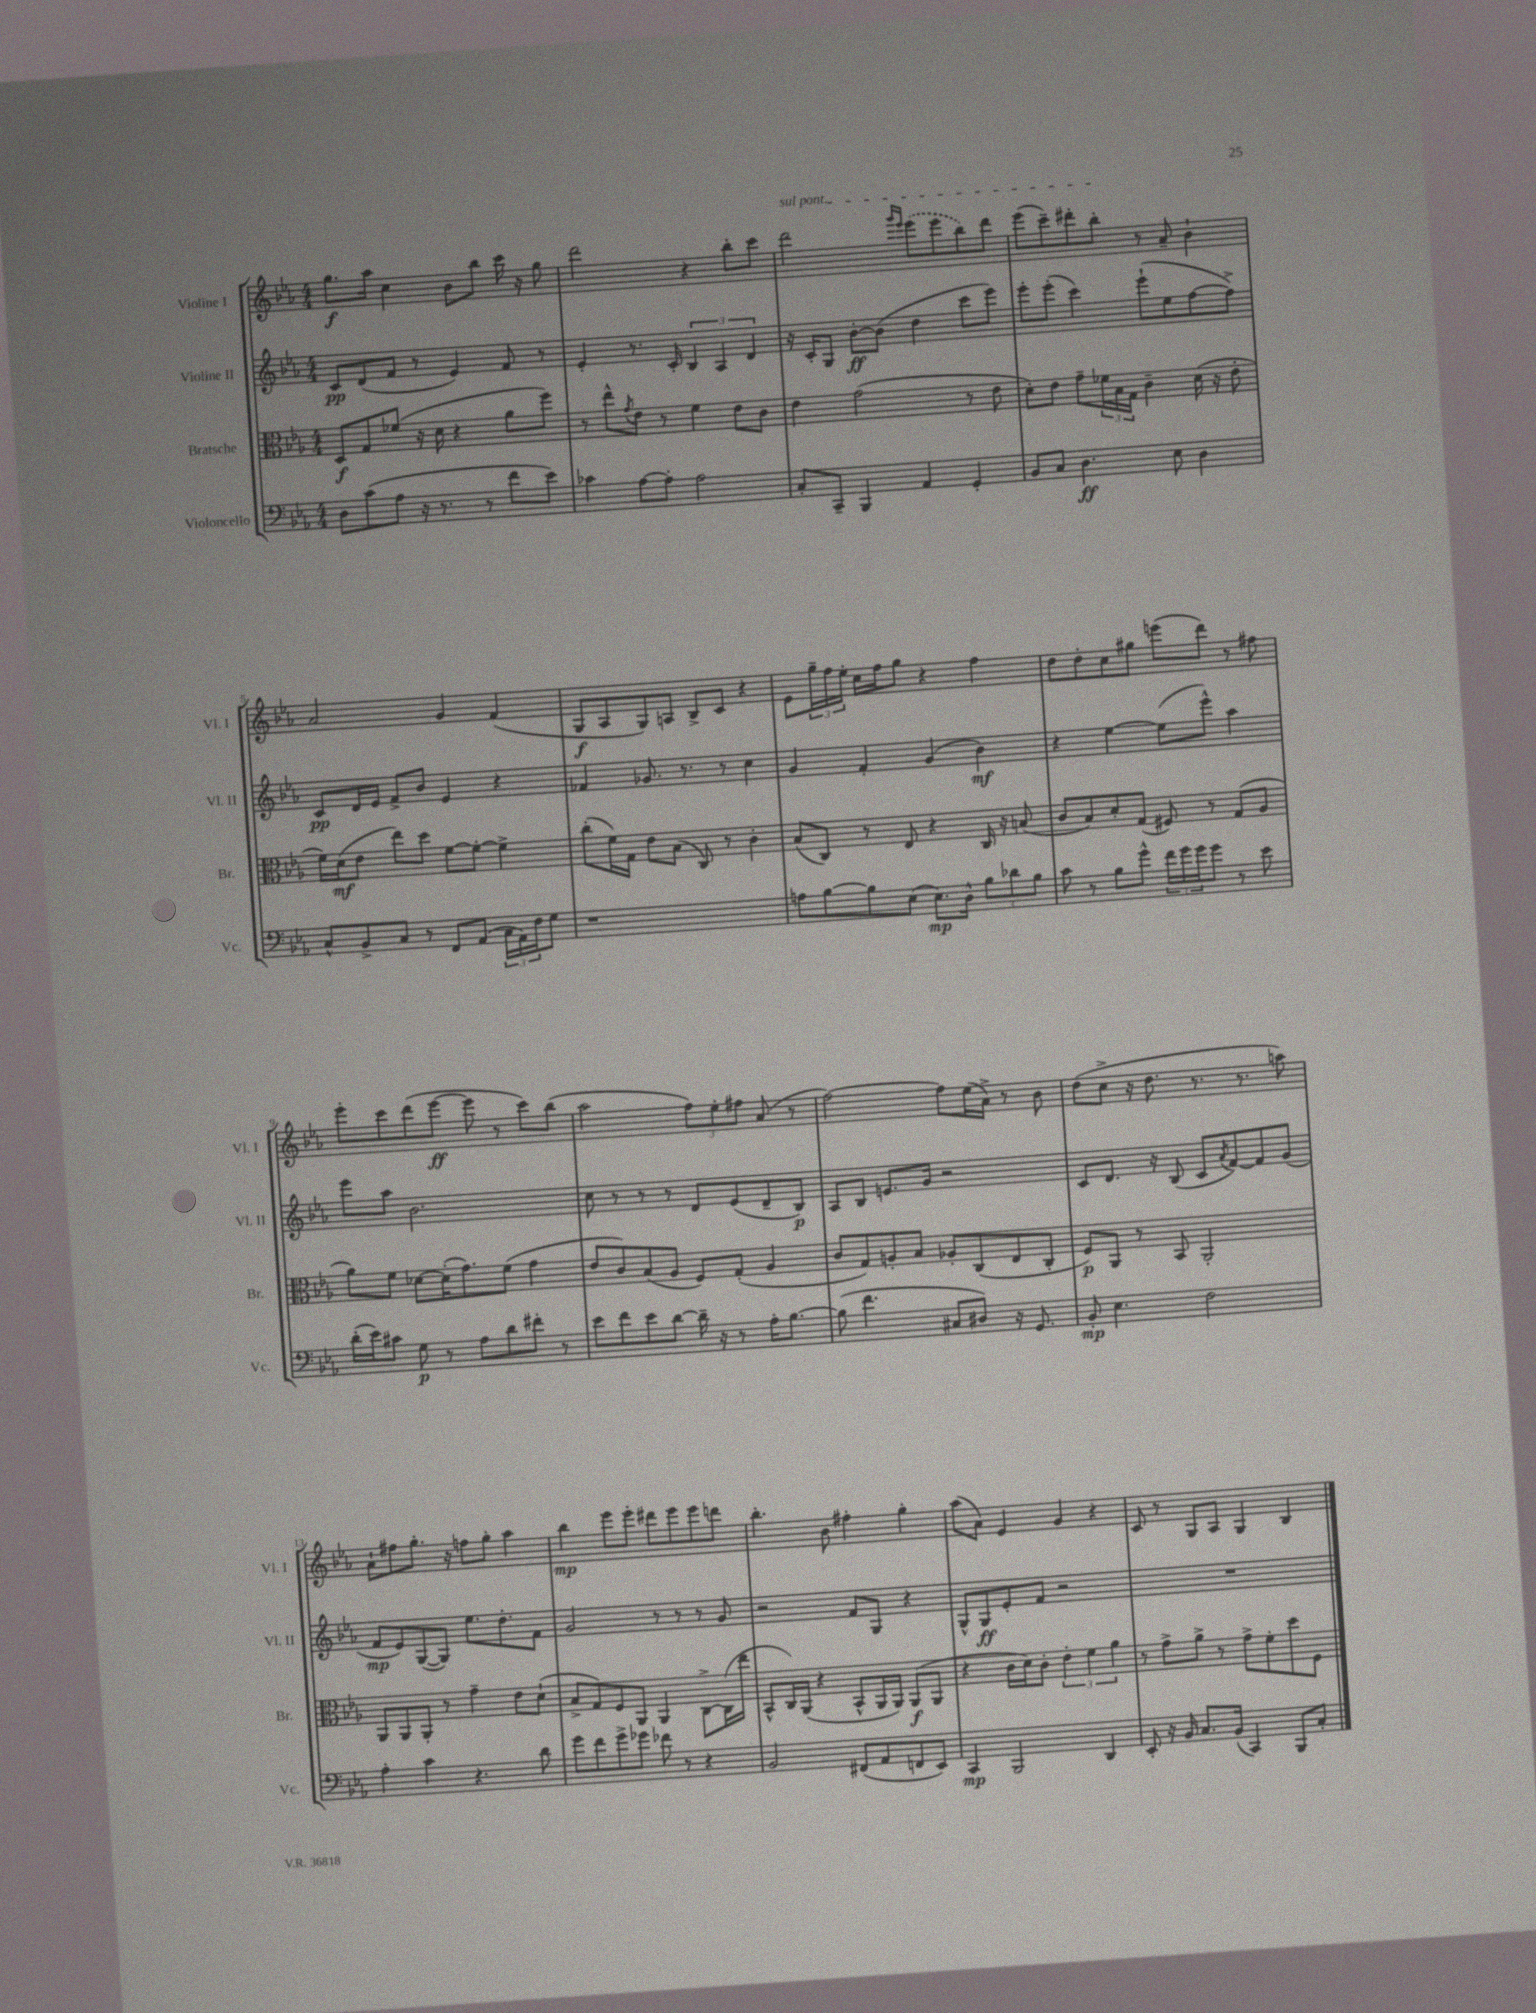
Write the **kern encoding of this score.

**kern	**kern	**kern	**kern
*staff4	*staff3	*staff2	*staff1
*clefF4	*clefC3	*clefG2	*clefG2
*k[b-e-a-]	*k[b-e-a-]	*k[b-e-a-]	*k[b-e-a-]
*M4/4	*M4/4	*M4/4	*M4/4
8D\L	8D/L	8c/L	8.gg\L
(8c\	8G/	(8d/	.
.	.	.	16aa-\Jk
8A-\J	(8f-/J	8f/J	4cc\
16r	16r	8r	.
8.r	16d\	.	.
.	4r	4e-/)	8b-\L
8r	.	.	8bb-\J
8f\L	8a-\L	8f/	16ccc\
.	.	.	16r
8e-\J)	8ff\J)	8r	8gg\
=	=	=	=
4c-\	8r	4e-'/	2ddd\
.	8ee-^^\L	.	.
.	8qg/	.	.
[8A-\L	8e-\J	8.r	.
8A-'\]J	8r	.	.
.	.	16c'/	.
2A-\	4f\	6B-/	4r
.	.	6A-/	.
.	8e-\L	.	8bb-'\L
.	.	6d/	.
.	8c\J	.	8ccc\J
=	=	=	=
8C'/L	4e-\	16r	2ddd\
.	.	16c'/LK	.
8CC~/J	.	8G/J	.
4BBB-/	(2g\	[8b-'\L	.
.	.	(8b-\]J	.
.	.	.	16qqggg/LL
.	.	.	16qqeee-/JJ
4AA-/	.	4dd\	(8eee-\L
.	.	.	8eee-\
4GG'/	8r	8ccc\L	8bb-\)
.	8e-\	8eee-\J)	8ddd\J
=	=	=	=
8BB-/L	8d'\L)	8eee-'\L	(8eee-\L
8C/J	8e-\J	(8eee-'\J	8ccc~\)
4.D\	8g~\L	4ccc\)	8ddd#'\
.	24f-\L	.	8bb-'\J
.	24B-\	.	.
.	24G\JJ	.	.
.	4c~\	(8eee-`\L	8r
8E-\	.	8ee-\	8a-~/
4D\	(16d\	[8ff\	4b-`\
.	16r	.	.
.	8e-'\	8ff^\]J)	.
=	=	=	=
8C^^/L	16f\LL)	8c/L	2a-/
.	(16d\J	.	.
8BB-^/	8e-\J	16d/L	.
.	.	16e-/JJ	.
8C/J	8ee-\L)	8f^/L	.
8r	8dd\J	8b-/J	.
8FF/L	[8f\L	4e-/	4g/
(8AA-/J	8f'\_J	.	.
24C\LL	4f^\]	4r	(4f/
24AA-\)	.	.	.
24F\J	.	.	.
8G\J	.	.	.
=	=	=	=
1r	(8cc'\L	4f-/	8G/L
.	16f\L)	.	8A-/
.	16G\JJ	.	.
.	8e-\L	8.g-/	8G/)
.	(8B-\J	.	8A/J
.	.	8.r	.
.	8C/)	.	8B-^/L
.	8r	8r	8c/J
.	4c'\	4cc\	4r
=	=	=	=
8A\L	(8B-/L	4g/	8e-\L
[8B-\	8C/J)	.	24gg~\L
.	.	.	24ff\
.	.	.	24ee-'\JJ
8B-\]	8r	4f'/	16cc\LL
.	.	.	16ff\J
(8E-\J	8E-/	.	8gg\J
8.E-\L)	4r	(4g/	4r
16D^^\Jk	.	.	.
12B-\L	16C/	4b-\)	4ff\
.	16r	.	.
12d-\	.	.	.
.	(8B/	.	.
12B-\J	.	.	.
=	=	=	=
8c\	8c/L	4r	8dd\L
8r	8B-/)	.	8dd'\
8B-\L	8d'/	[4ee-\	8cc\
8g^^\J	(8G/J	.	8gg#\J
24f\LL	8F#/)	(8ee-\]L	(8eee\L
24g\	.	.	.
24g\J	.	.	.
8g\J	8r	8eee-^^\J)	8ddd\J)
8r	(8G/L	4aa-\	8r
8e-\	8A-/J	.	8ff#\
=	=	=	=
(16d'\LL	8a-\L)	8eee-\L	8eee-'\L
16e-\J)	.	.	.
8c#\J	8f\J	8aa-\J	8ccc\
8G\	[8d-\L	2.b-\	(8ddd\
8r	(16d-'\]K	.	[8eee-\J
.	8.g\)	.	.
8A-\L	.	.	8eee-\]
8d\	(8f\J	.	8r
8f#'\J	4g\	.	8ccc\L)
8r	.	.	(8bb-\J
=	=	=	=
8e-\L	8e-/L	8cc\	2aa-\
8f\	8c/)	8r	.
8e-\	(8B-/	8r	.
[8d\J	8A-/J	8r	.
16d~\]	8F/L)	8d/L	12ff\L)
16r	.	.	.
.	.	.	12ee-'\
8r	(8G'/J	(8e-/	.
.	.	.	12ff#\J
16A-'\LK	4A-/	8d~/	(8a-/
[8.B-\J	.	.	.
.	.	8B-/J)	8r
=	=	=	=
(8B-\]	8c/L	8A-/L	[2ff\)
4.f\	8G/)	8B-/J	.
.	8A'/	8.e/L	.
.	8B-/J	.	.
.	.	16g/Jk	.
8C#/L	8A-'/L	2r	8ff\]L
8D#/J)	(8C/	.	(16ee-\L
.	.	.	16a-^\JJ)
16r	8E-/	.	8r
8.GG/	.	.	.
.	8C'/J	.	8b-\
=	=	=	=
8BB-'/	8F/L)	8c/L	(8dd\L
4.E-\	8AA-/J	8.d/J	8cc^\J
.	8r	.	16r
.	.	16r	8.dd\
.	8BB-/	(8B-/	.
2F\	2AA-'/	8c/L	8.r
.	.	8qa-/	.
.	.	[8f/)	.
.	.	.	8.r
.	.	8f/]	.
.	.	(8g/J	8aa\)
=	=	=	=
4A-'\	8AA-/L	8f/L	8a-`\L
.	8AA-/	8e-/)	8ff#\
4c\	8AA-'/J	([8G/	8.gg'\J
.	8r	8G/]J)	.
.	.	.	16r
4.r	4g~\	8.ee-\L	8ff\L
.	.	.	8gg'\J
.	.	8.dd'\	.
.	8e-\L	.	4aa-\
8d\	(8d`\J	8f\J	.
=	=	=	=
8g\L	8B-^/L	2g/	4bb-\
8f\	8G/)	.	.
8g^\	8F/	.	8eee-\L
8g-\J	8AA-/J	.	8eee-'\J
8f-\	4AA-/	8r	8ddd#\L
8r	.	8r	8eee-\
4r	[8C^\L	8r	8eee-\
.	(16C\]L	8g/	8ddd\J
.	16ee-\JJ	.	.
=	=	=	=
2BB-/	8BB-^^/L	2r	4.bb-'\
.	16C/L)	.	.
.	(16AA-/JJ	.	.
.	4r	.	.
.	.	.	8b-\
(8FF#/L	8BB-^^/L	8f/L	4ff#'\
8AA-/	16AA-/L	8G/J	.
.	16AA-/JJ)	.	.
8FF/	(8AA-/L	4r	4gg'\
8EE-/J)	8AA-/J	.	.
=	=	=	=
4CC/	4r	8G^^/L	(8aa-\L
.	.	8G/	8a-\J)
2BBB-/	16c\LL	8e-'/	4e-/
.	16d\J)	.	.
.	8c'\J	8f/J	.
.	6e-'\	2r	4g/
.	6f\	.	.
4DD/	.	.	4r
.	6a-\	.	.
=	=	=	=
8EE-'/	8r	1r	8c/
16r	8g^\L	.	8r
16BB-/	.	.	.
8.C/L	8a-^\J	.	8G/L
.	8r	.	8A-/J
(16BB-/Jk	.	.	.
4CC/)	8g^\L	.	4G/
.	8f'\	.	.
8BBB-/L	8dd\	.	4B-/
8C'/J	8F\J	.	.
==	==	==	==
*-	*-	*-	*-
